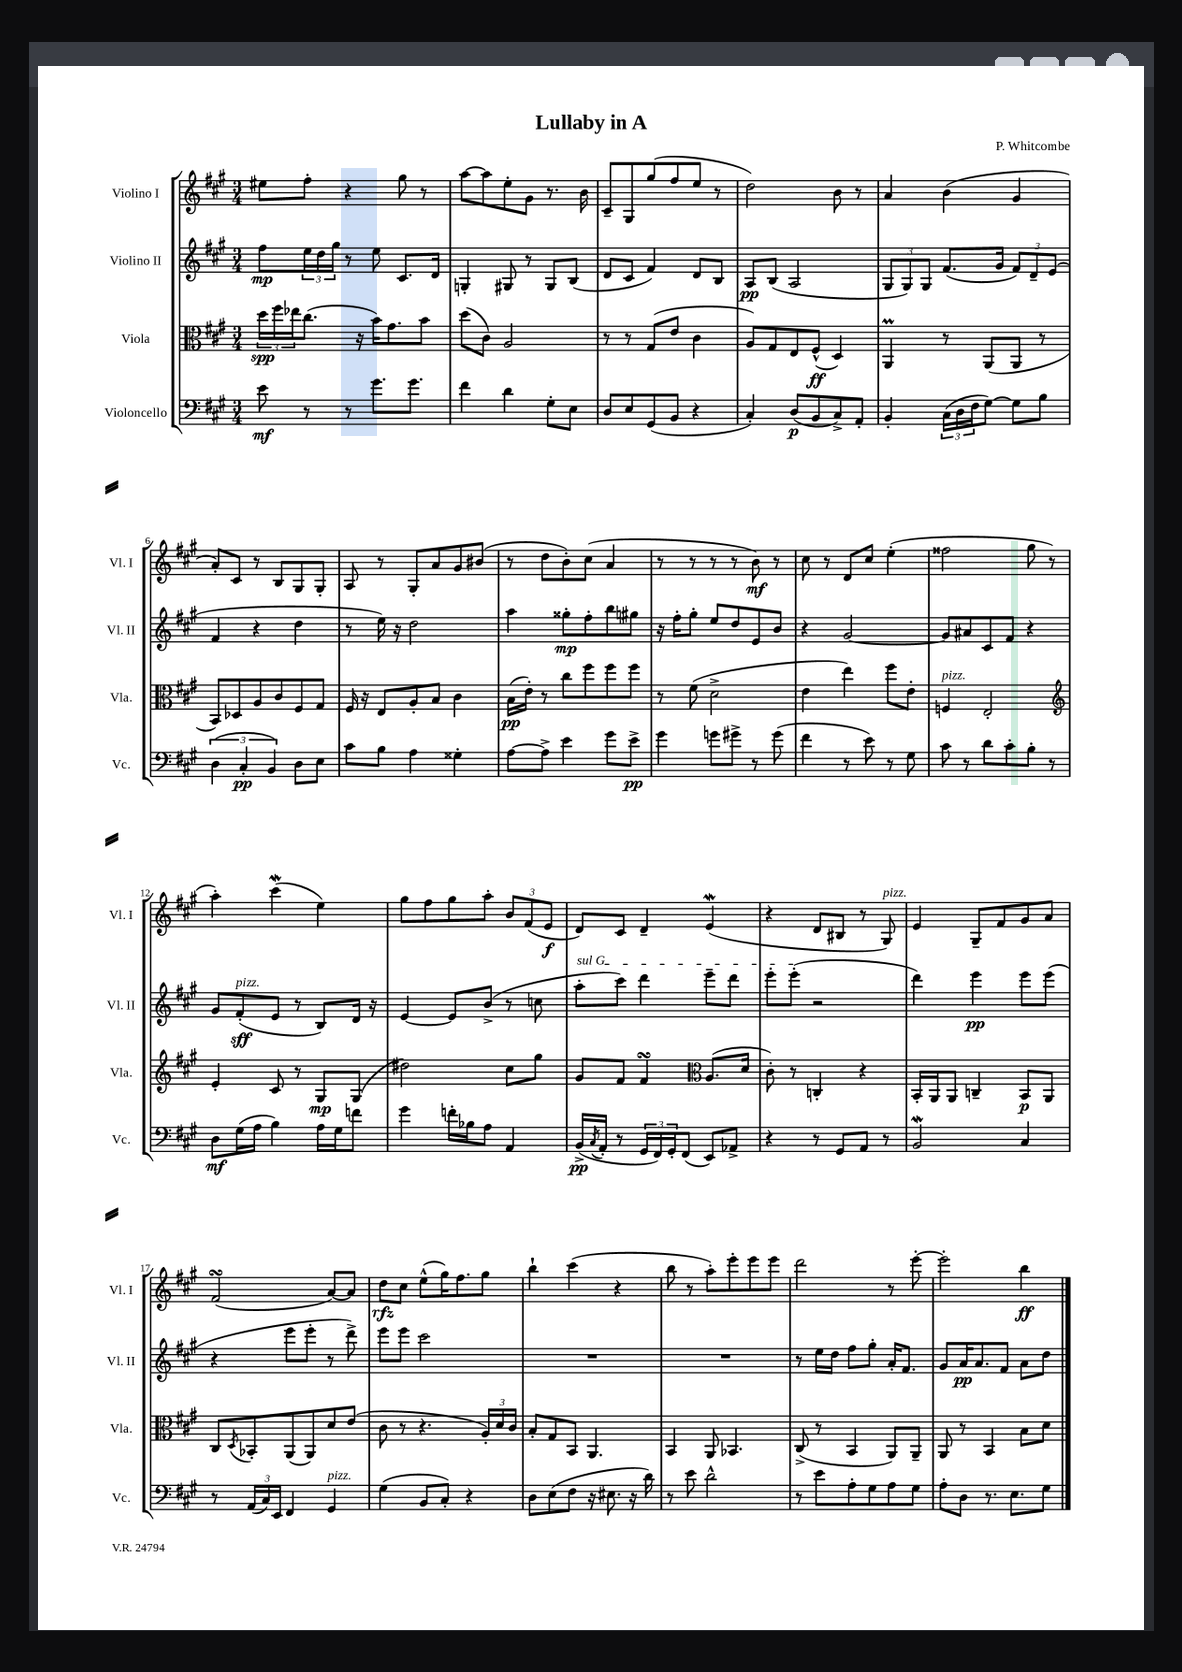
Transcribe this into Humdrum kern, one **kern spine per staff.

**kern	**dynam	**kern	**dynam	**kern	**dynam	**kern	**dynam
*part4	*part4	*part3	*part3	*part2	*part2	*part1	*part1
*staff4	*staff4	*staff3	*staff3	*staff2	*staff2	*staff1	*staff1
*I"Violoncello	*	*I"Viola	*	*I"Violino II	*	*I"Violino I	*
*I'Vc.	*	*I'Vla.	*	*I'Vl. II	*	*I'Vl. I	*
*clefF4	*	*clefC3	*	*clefG2	*	*clefG2	*
*k[f#c#g#]	*	*k[f#c#g#]	*	*k[f#c#g#]	*	*k[f#c#g#]	*
*M3/4	*	*M3/4	*	*M3/4	*	*M3/4	*
=1	=1	=1	=1	=1	=1	=1	=1
8e\	mf	24dd\LL	spp	8ff#\L	mp	8ee#X\L	.
.	.	24ff#\	.	.	.	.	.
.	.	24ee-X\J	.	.	.	.	.
8r	.	(8.cc#\J	.	24ee\L	.	8ff#'\J	.
.	.	.	.	24dd\	.	.	.
.	.	.	.	24gg#\JJ	.	.	.
8r	.	.	.	8r	.	4r	.
.	.	16r	.	.	.	.	.
8.g#\L	.	16b\KL)	.	8ee\	.	.	.
.	.	8.g#\	.	.	.	.	.
.	.	.	.	8.c#/L	.	8gg#\	.
8.g#\J	.	.	.	.	.	.	.
.	.	8b\J	.	.	.	8r	.
.	.	.	.	16d/Jk	.	.	.
=2	=2	=2	=2	=2	=2	=2	=2
4f#\	.	(8dd\L	.	4Gn'/	.	[8aa\L	.
.	.	8c#\J)	.	.	.	8aa\]	.
4d\	.	2A/	.	8G#X/	.	8ee'\	.
.	.	.	.	8r	.	8g#\J	.
8G#'\L	.	.	.	8G#/L	.	8.r	.
8E\J	.	.	.	(8B/J	.	.	.
.	.	.	.	.	.	16b\	.
=3	=3	=3	=3	=3	=3	=3	=3
8D/L	.	8r	.	8d/L	.	8c#~/L	.
8E/	.	8r	.	8c#/J	.	8G#/	.
(8GG#/	.	(8G#/L	.	4f#/)	.	(8gg#/	.
8BB/J	.	8e/J	.	.	.	8ff#/	.
4r	.	4c#\	.	8d/L	.	8ee/J	.
.	.	.	.	8B/J	.	8r	.
=4	=4	=4	=4	=4	=4	=4	=4
4C#'/)	.	8A/L)	.	8A/L	pp	2dd\)	.
.	.	8G#/	.	(8B/J	.	.	.
(8D/L	p	8E/	.	2A/	.	.	.
8BB/	.	(8F#^^/J	ff	.	.	.	.
8C#^/)	.	4D/)	.	.	.	8b\	.
8AA'/J	.	.	.	.	.	8r	.
=5	=5	=5	=5	=5	=5	=5	=5
4BB'/	.	4AAM/	.	12G#/L	.	4a/	.
.	.	.	.	12G#/)	.	.	.
.	.	.	.	12G#/J	.	.	.
(24C#\LL	.	8r	.	(8.f#/L	.	(4b\	.
24D\	.	.	.	.	.	.	.
24F#\J	.	.	.	.	.	.	.
[8G#\J)	.	(8AA/L	.	.	.	.	.
.	.	.	.	16g#/Jk	.	.	.
8G#\L]	.	8AA/J	.	12f#/L)	.	4g#/	.
.	.	.	.	12d~/	.	.	.
8B\J	.	8r	.	.	.	.	.
.	.	.	.	(12e/J	.	.	.
!!LO:LB:g=z
=6	=6	=6	=6	=6	=6	=6	=6
(6D\	.	8BB/L)	.	4f#/	.	8a'/L)	.
.	.	8D-X/	.	.	.	8c#/J	.
6C#'/	pp	.	.	.	.	.	.
.	.	8A/	.	4r	.	8r	.
6BB/)	.	.	.	.	.	.	.
.	.	8c#/	.	.	.	8B/L	.
8D\L	.	8F#/	.	4dd\	.	8G#/	.
8E\J	.	8G#/J	.	.	.	8G#'/J	.
=7	=7	=7	=7	=7	=7	=7	=7
8c#\L	.	16F#/	.	8r	.	8A/	.
.	.	16r	.	.	.	.	.
8B\J	.	8E/L	.	16ee\)	.	8r	.
.	.	.	.	16r	.	.	.
4A\	.	8A'/	.	2dd\	.	8G#'/L	.
.	.	8B/J	.	.	.	8a/	.
4G##X'\	.	4c#\	.	.	.	8g#/	.
.	.	.	.	.	.	(8b#X/J	.
=8	=8	=8	=8	=8	=8	=8	=8
[8A\L	.	(16B\LL	pp	4aa\	.	8r	.
.	.	16e'\JJ)	.	.	.	.	.
8A^\J]	.	8r	.	.	.	8dd\L	.
4e\	.	8cc#\L	.	8gg##X'\L	mp	8b'\)	.
.	.	8ff#\	.	8ff#'\	.	(8cc#\J	.
8g#\L	.	8ff#\	.	8bb\	.	4a/	.
8e^\J	pp	8ff#\J	.	8gg#X\J	.	.	.
=9	=9	=9	=9	=9	=9	=9	=9
4g#\	.	8r	.	16r	.	8r	.
.	.	.	.	16ff#'\KL	.	.	.
.	.	(8f#\	.	8gg#'\J	.	8r	.
8gn\L	.	2d^\	.	8ee/L	.	8r	.
8g#X^\J	.	.	.	8dd/	.	8r	.
8r	.	.	.	8e/	.	8b\)	mf
(8g#\	.	.	.	8b/J	.	8r	.
=10	=10	=10	=10	=10	=10	=10	=10
4f#\	.	4e\	.	4r	.	8cc#\	.
.	.	.	.	.	.	8r	.
8r	.	4ee\)	.	[2g#/	.	8d/L	.
8e\)	.	.	.	.	.	8cc#/J	.
8r	.	8ff#\L	.	.	.	(4ee'\	.
8G#\	.	8e'\J	.	.	.	.	.
=11	=11	=11	=11	=11	=11	=11	=11
!	!	!LO:TX:a:i:t=pizz.	!	!	!	!	!
8c#\	.	4Fn/	.	8g#/L]	.	2ff##X\	.
8r	.	.	.	8a#X/	.	.	.
8d\L	.	2E'/	.	8c#/	.	.	.
8c#'\	.	.	.	8f#/J	.	.	.
8B'\J	.	.	.	4r	.	8gg#\	.
8r	.	.	.	.	.	8r	.
!!LO:LB:g=z
=12	=12	=12	=12	=12	=12	=12	=12
*	*	*clefG2	*	*	*	*	*
8D\L	mf	4e'/	.	8g#/L	.	4aa'\)	.
!	!	!	!	!LO:TX:a:i:t=pizz.	!	!	!
(16G#\L	.	.	.	(8f#'/	sff	.	.
16A\JJ	.	.	.	.	.	.	.
4B\)	.	8c#/	.	8e/J	.	(4ccc#W\	.
.	.	8r	.	8r	.	.	.
16A\LL	.	8G#/L	mp	8B/L)	.	4ee\)	.
16G#\J	.	.	.	.	.	.	.
8fn\J	.	(8G#/J	.	16d/Jk	.	.	.
.	.	.	.	16r	.	.	.
=13	=13	=13	=13	=13	=13	=13	=13
4g#\	.	2dd#X\)	.	[4e/	.	8gg#\L	.
.	.	.	.	.	.	8ff#\	.
16fn'\LL	.	.	.	8e/L]	.	8gg#\	.
16B-X\J	.	.	.	.	.	.	.
8A\J	.	.	.	(8b^/J	.	8aa'\J	.
4AA/	.	8cc#\L	.	8r	.	12b/L	.
.	.	.	.	.	.	(12f#/	.
.	.	8gg#\J	.	8ccn\	.	.	.
.	.	.	.	.	.	12e/J	f
=14	=14	=14	=14	=14	=14	=14	=14
!	!	!	!	!LO:TX:a:i:t=sul G	!	!	!
(16BB^/LL	pp	8g#/L	.	8aa'\L	.	8d/L)	.
8qC#/	.	.	.	.	.	.	.
16AA'/JJ	.	.	.	.	.	.	.
8r	.	8f#/J	.	8ccc#\J)	.	8c#/J	.
24GG#/LL	.	4f#sSSS/	.	4ddd\	.	4d~/	.
24FF#/)	.	.	.	.	.	.	.
24GG#'/J	.	.	.	.	.	.	.
(8FF#/J	.	.	.	.	.	.	.
*	*	*clefC3	*	*	*	*	*
8EE/L)	.	(8.A/L	.	8eee~\L	.	(4eW/	.
8AA-X^/J	.	.	.	8ddd\J	.	.	.
.	.	16d/Jk	.	.	.	.	.
=15	=15	=15	=15	=15	=15	=15	=15
4r	.	8c#'\)	.	8eee'\L	.	4r	.
.	.	8r	.	(8eee'\J	.	.	.
8r	.	4Cn'/	.	2r	.	8d/L	.
8GG#/L	.	.	.	.	.	8B#X/J	.
8AA/J	.	4r	.	.	.	8r	.
!	!	!	!	!	!	!LO:TX:a:i:t=pizz.	!
8r	.	.	.	.	.	8G#/)	.
=16	=16	=16	=16	=16	=16	=16	=16
2BBW/	.	16BB'/LL	.	4ddd\)	.	4e/	.
.	.	16AA/J	.	.	.	.	.
.	.	8AA/J	.	.	.	.	.
.	.	4Cn~/	.	4eee\	pp	8G#~/L	.
.	.	.	.	.	.	8f#/	.
4C#/	.	8BB/L	p	8eee\L	.	8g#/	.
.	.	8AA/J	.	(8eee\J	.	8a/J	.
!!LO:LB:g=z
=17	=17	=17	=17	=17	=17	=17	=17
8r	.	8C#/L	.	4r	.	(2f#sSSS/	.
.	.	8qD/	.	.	.	.	.
(24AA/LL	.	8BB-X'/	.	.	.	.	.
24C#/)	.	.	.	.	.	.	.
24EE/JJ	.	.	.	.	.	.	.
4FF#/	.	(8AA/	.	8eee\L	.	.	.
.	.	8AA/)	.	8eee'\J	.	.	.
!LO:TX:a:i:t=pizz.	!	!	!	!	!	!	!
4GG#/	.	8d/	.	8r	.	[8a/L)	.
.	.	(8e/J	.	8ddd^\)	.	8a/J]	.
=18	=18	=18	=18	=18	=18	=18	=18
(4G#\	.	8c#\	.	8eee\L	.	8dd\L	rfz
.	.	8r	.	8eee\J	.	8cc#\J	.
8BB/L	.	4.r	.	2ccc#\	.	(8ee^^\L	.
8C#'/J)	.	.	.	.	.	16gg#\K)	.
.	.	.	.	.	.	8.ff#\	.
4r	.	.	.	.	.	.	.
.	.	24A'/LL)	.	.	.	8gg#\J	.
.	.	24d/	.	.	.	.	.
.	.	24c#/JJ	.	.	.	.	.
=19	=19	=19	=19	=19	=19	=19	=19
8D\L	.	8B'/L	.	2.r	.	4bb`\	.
(8E\	.	8G#/	.	.	.	.	.
8F#\J	.	8BB/J	.	.	.	(4ccc#\	.
16r	.	4.AA/	.	.	.	.	.
8.E#X\	.	.	.	.	.	.	.
.	.	.	.	.	.	4r	.
16r	.	.	.	.	.	.	.
16d\)	.	.	.	.	.	.	.
=20	=20	=20	=20	=20	=20	=20	=20
8r	.	4BB/	.	2.r	.	8bb\	.
8e\	.	.	.	.	.	8r	.
2d^^\	.	8AA/	.	.	.	8aa'\L)	.
.	.	4.BB-X/	.	.	.	8eee'\	.
.	.	.	.	.	.	8eee\	.
.	.	.	.	.	.	8eee\J	.
=21	=21	=21	=21	=21	=21	=21	=21
8r	.	(8C#^/	.	8r	.	2ddd\	.
8e\L	.	8r	.	16ee\LL	.	.	.
.	.	.	.	16dd\JJ	.	.	.
8A'\	.	4BB/	.	8ff#\L	.	.	.
8G#\	.	.	.	8gg#'\J	.	.	.
8A\	.	8AA/L)	.	16a'/KL	.	8r	.
.	.	.	.	8.f#/J	.	.	.
8G#\J	.	8AA~/J	.	.	.	[8eee'\	.
=22	=22	=22	=22	=22	=22	=22	=22
8A'\L	.	8AA/	.	8g#/L	.	2eee'\]	.
8D\J	.	8r	.	16a/K	pp	.	.
.	.	.	.	8.a/	.	.	.
8.r	.	4BB/	.	.	.	.	.
.	.	.	.	8f#/J	.	.	.
8.E\L	.	.	.	.	.	.	.
.	.	8B\L	.	8a\L	.	4bb\	ff
8G#\J	.	8d\J	.	8dd\J	.	.	.
==	==	==	==	==	==	==	==
*-	*-	*-	*-	*-	*-	*-	*-
